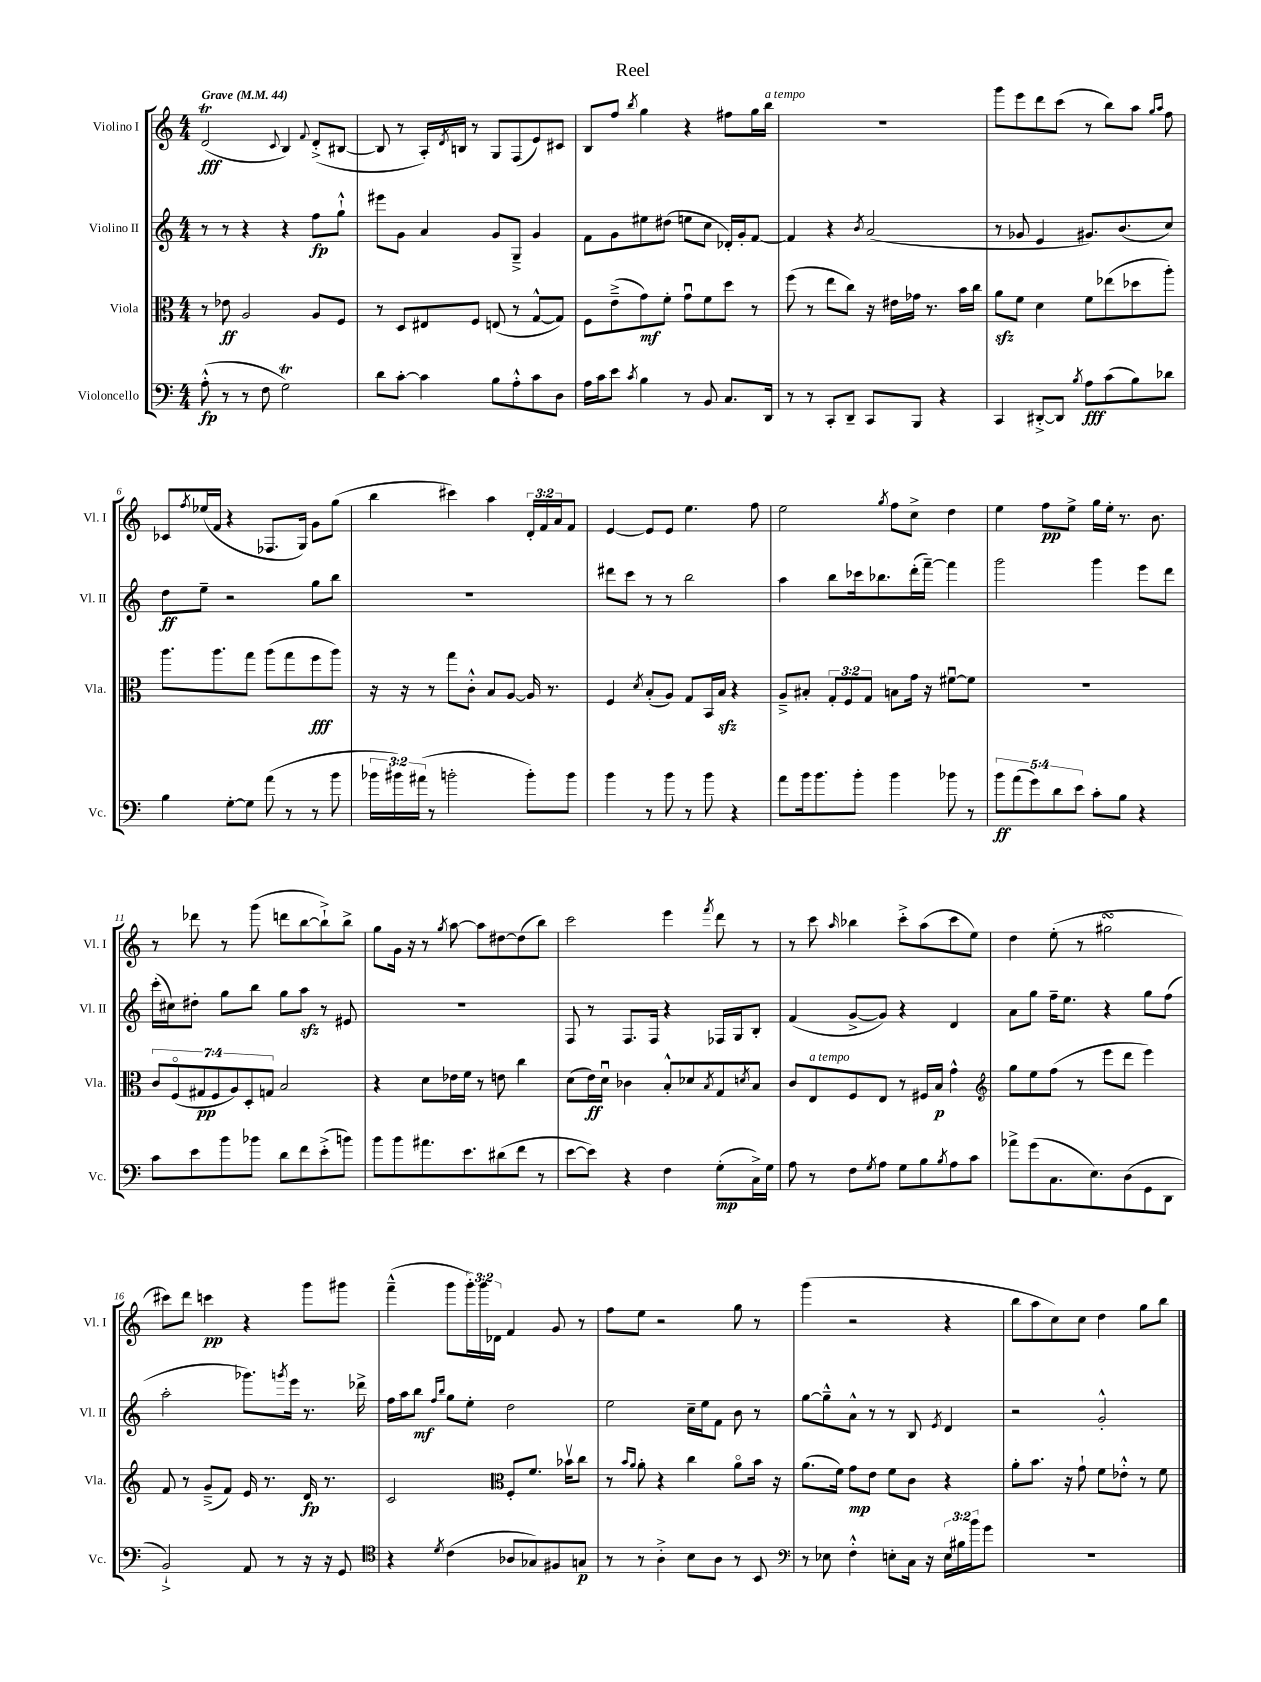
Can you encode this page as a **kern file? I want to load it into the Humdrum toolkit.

**kern	**kern	**kern	**kern
*staff4	*staff3	*staff2	*staff1
*clefF4	*clefC3	*clefG2	*clefG2
*k[]	*k[]	*k[]	*k[]
*M4/4	*M4/4	*M4/4	*M4/4
*MM44	*MM44	*MM44	*MM44
(8A'^^	8r	8r	(2d
8r	8e-	8r	.
8r	2A	4r	.
8F	.	.	.
.	.	.	8qqc
2G)	.	4r	4B)
.	.	.	8qqf
.	8A	8ff	(8d'^
.	8F	8gg`^^	[8B#
=	=	=	=
8d	8r	8eee#	8B#]
[8c'	8D	8g	8r
4c]	8E#	4a	16A')
.	.	.	8qd
.	.	.	16B
.	8F	.	8r
8B	(8E	8g	8G
8A'^^	8r	8G~^	(8F
8c	[8G^^	4g	8e)
8D	8G])	.	8c#
=	=	=	=
16A	8F	8f	8B
16c	.	.	.
8e	(8e~^	8g	8ff
8qc	.	.	8qbb
4B	8g)	8ee#	4gg
.	8f'	(8dd#	.
8r	8gu	8ee	4r
8BB	8f	8cc	.
8.C	8dd	16d-')	8ff#
.	.	16g'	.
.	8r	[8f	16gg
16DD	.	.	16bb
=	=	=	=
8r	(8ff	4f]	1r
8r	8r	.	.
8CC'	8ee	4r	.
8DD~	8cc)	.	.
.	.	8qb	.
8CC	16r	(2a	.
.	16e#	.	.
8BBB	16g-	.	.
.	8.r	.	.
4r	.	.	.
.	16b	.	.
.	16cc	.	.
=	=	=	=
4CC	8a	8r	8ggg
.	8f	8g-	8eee
[8DD#'^	4d	4e	8ddd
8DD#]	.	.	(8ccc
8qB	.	.	.
8A	8f	8.g#)	8r
(8c	(8ee-	.	8bb)
.	.	(8.b	.
8B)	8dd-	.	8aa
.	.	.	16qqgg
.	.	.	16qqaa
8d-	8aa')	8cc)	8ff
=	=	=	=
4B	8.aa	8dd	8c-
.	.	.	8qff
.	.	8ee~	(16ee-
.	8.aa	.	16f
[8G'	.	2r	4r
8G]	8gg	.	.
(8a	(8aa	.	8.F-
8r	8gg	.	.
.	.	.	16G)
8r	8ff	8gg	8g
8b	8aa)	8bb	(8gg
=	=	=	=
24b-	16r	1r	4bb
24b#)	.	.	.
.	16r	.	.
(24a#	.	.	.
8r	8r	.	.
2b'	8gg	.	4ccc#)
.	8c'^^	.	.
.	8B	.	4aa
.	[8A	.	.
8b')	16A]	.	24d'
.	.	.	24f
.	8.r	.	.
.	.	.	24a
8b	.	.	8f
=	=	=	=
4b	4F	8ddd#	[4e
.	.	8ccc	.
.	8qd	.	.
8r	(8B'	8r	8e]
8b	8A)	8r	8e
8r	8G	2bb	4.ee
8b	16BB	.	.
.	16B	.	.
4r	4r	.	.
.	.	.	8ff
=	=	=	=
8a	8A~^	4aa	2ee
16b	8B#'	.	.
8.b	.	.	.
.	12G'	8bb	.
.	12F	.	.
8b'	.	16ccc-	.
.	12G	.	.
.	.	8.bb-	.
.	.	.	8qgg
4b	8B	.	8ff
.	16g	(16ddd'	8cc^
.	16r	[16fff~)	.
8b-	[8f#u	4fff]	4dd
8r	8f#]	.	.
=	=	=	=
10b	1r	2ggg	4ee
(10a	.	.	.
10g)	.	.	.
.	.	.	8ff
10d	.	.	.
.	.	.	8ee^
10e	.	.	.
8c'	.	4ggg	16gg
.	.	.	16ee'
8B	.	.	8.r
4r	.	8eee	.
.	.	.	8.b
.	.	8ddd	.
=	=	=	=
8c	14c	(16ccc'	8r
.	.	16cc#)	.
.	(14Fo	.	.
8e	.	8dd#'	8ddd-
.	14G#	.	.
.	14F	.	.
8b	.	8gg	8r
.	14A)	.	.
.	14D'	.	.
8b-	.	8bb	(8ggg
.	14G	.	.
8d	2B	8gg	8ddd
8f	.	8aa	[8bb
(8e'^	.	8r	8bb`^])
8b)	.	8e#	8bb^
=	=	=	=
8b	4r	1r	8gg
8b	.	.	16g
.	.	.	16r
8.a#	8d	.	8r
.	.	.	8qgg
.	16e-	.	[8aa
8.e	16f	.	.
.	8r	.	8aa]
(8d#	8e	.	[8dd#
8f	4cc	.	(8dd#]
8r	.	.	8bb)
=	=	=	=
[8e	(8d	8F	2ccc
8e])	16e)	8r	.
.	16du	.	.
4r	4c-	8.F	.
.	.	16F	.
4F	8B'^^	4r	4eee
.	8d-	.	.
.	8qB	.	8qfff
(8G'	8G	16F-	8ddd
.	.	16G	.
.	8qd	.	.
16C^)	8B	8B'	8r
16G	.	.	.
=	=	=	=
8A	8c	(4f	8r
8r	8E	.	8ccc
.	.	.	16qqaa
8F	8F	[8g^	4bb-
8qG	.	.	.
8A	8E	8g])	.
8G	8r	4r	8ccc'^
8B	16F#	.	(8aa
.	16B	.	.
8qB	.	.	.
8A	4g^^	4d	8ccc
8c	.	.	8ee)
=	=	=	=
*	*clefG2	*	*
8a-^	8gg	8a	4dd
(8g	8ee	8gg	.
8.C	(8ff	16ff~	(8ee'
.	.	8.ee	.
.	8r	.	8r
8.E)	.	.	.
.	8eee	4r	2gg#
(8D	8ddd	.	.
8GG	4eee)	8gg	.
8DD	.	(8ff	.
=	=	=	=
2BB`^)	8f	2aa'	8ccc#)
.	8r	.	8ddd
.	(8g~^	.	4ccc
.	8f)	.	.
8AA	16e	8.ggg-)	4r
.	8.r	.	.
8r	.	.	.
.	.	8qggg	.
.	.	16eee	.
16r	16d	8.r	8ggg
16r	8.r	.	.
8GG	.	.	8ggg#
.	.	16ddd-^	.
=	=	=	=
*clefC4	*	*	*
4r	2c	16ff	(4fff~^^
.	.	16aa	.
.	.	8bb	.
.	.	16qqff	.
8qd	.	16qqbb	.
(4c	.	8gg	8ggg
.	.	8ee'	24ggg')
.	.	.	24ggg
.	.	.	24d-
*	*clefC3	*	*
8A-	8F'	2dd	4f
8G-)	8.f	.	.
8F#	.	.	8g
.	16b-v	.	.
8G	8cc	.	8r
=	=	=	=
8r	8r	2ee	8ff
.	16qqb	.	.
.	16qqa	.	.
8r	8a'	.	8ee
4A'^	4r	.	2r
8B	4cc	16cc~	.
.	.	16ee	.
8A	.	8f	.
8r	8ao	8b	8gg
8BB	16b	8r	8r
.	16r	.	.
=	=	=	=
*clefF4	*	*	*
8r	(8.a	[8gg	(4ggg
8E-	.	8gg~^^]	.
.	16f)	.	.
4F'^^	8g	8a^^	2r
.	8e	8r	.
8E'	8f	8r	.
16C	8c	8B	.
16r	.	.	.
.	.	8qe	.
24E	4r	4d	4r
24B#	.	.	.
24b	.	.	.
8g	.	.	.
=	=	=	=
1r	8a'	2r	8bb
.	8.b	.	8aa
.	.	.	8cc)
.	16r	.	.
.	8g`	.	8cc
.	8f	2g'^^	4dd
.	8e-'^^	.	.
.	8r	.	8gg
.	8f	.	8bb
==	==	==	==
*-	*-	*-	*-
